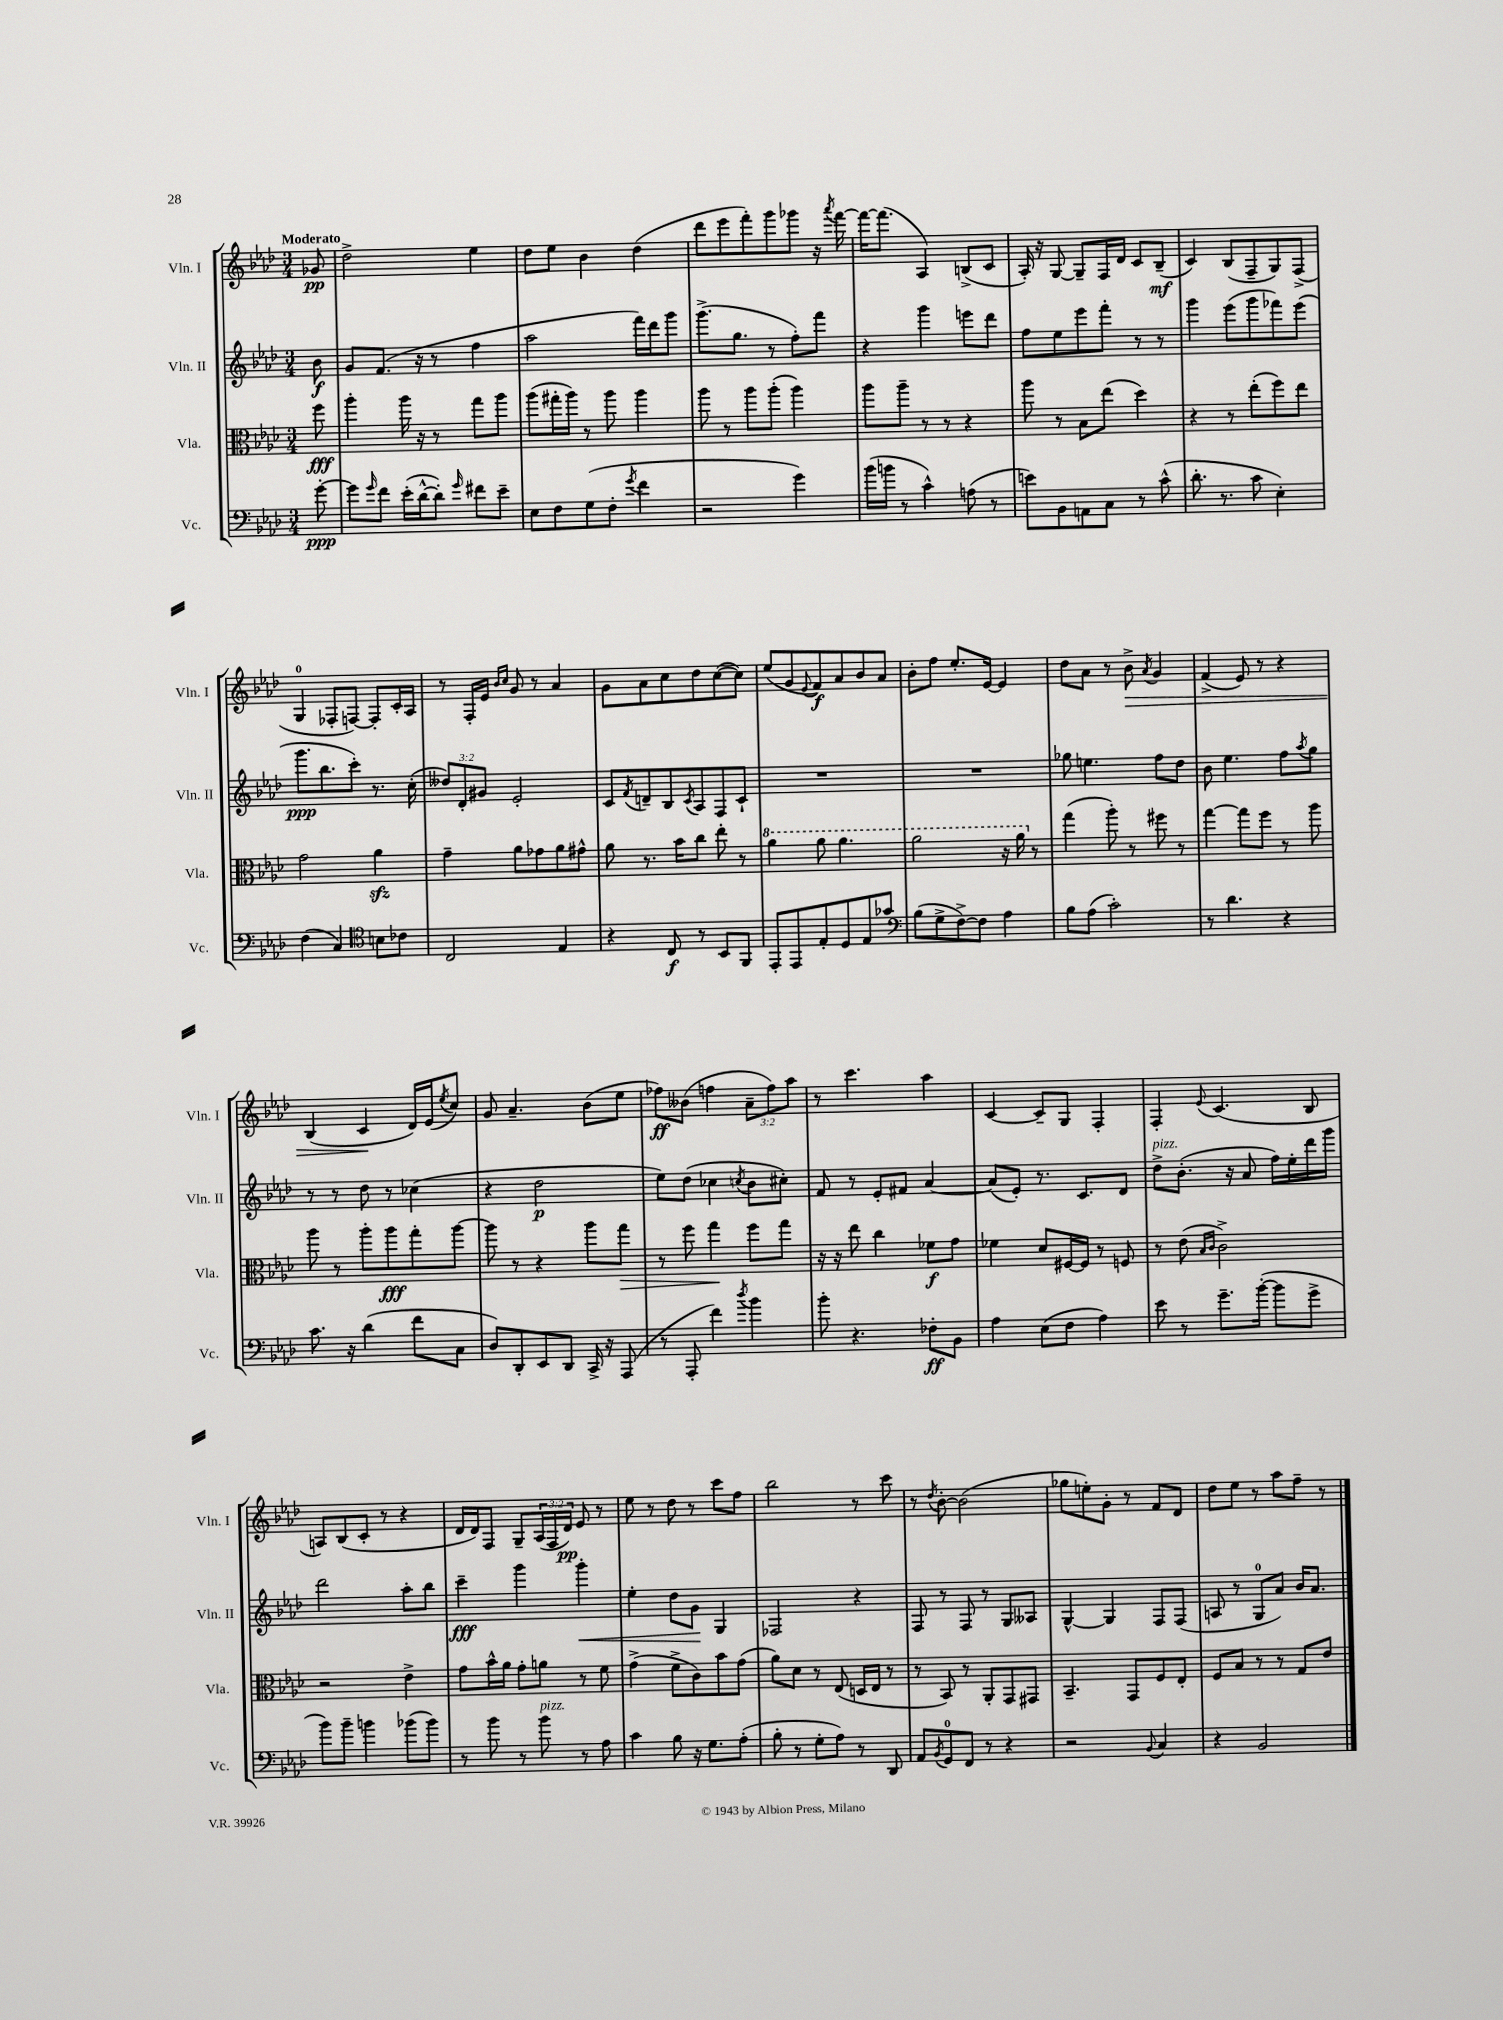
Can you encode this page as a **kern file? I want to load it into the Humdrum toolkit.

**kern	**dynam	**kern	**dynam	**kern	**dynam	**kern	**dynam
*part4	*part4	*part3	*part3	*part2	*part2	*part1	*part1
*staff4	*staff4	*staff3	*staff3	*staff2	*staff2	*staff1	*staff1
*I"Vc.	*	*I"Vla.	*	*I"Vln. II	*	*I"Vln. I	*
*I'Vc.	*	*I'Vla.	*	*I'Vln. II	*	*I'Vln. I	*
*clefF4	*	*clefC3	*	*clefG2	*	*clefG2	*
*k[b-e-a-d-]	*	*k[b-e-a-d-]	*	*k[b-e-a-d-]	*	*k[b-e-a-d-]	*
*M3/4	*	*M3/4	*	*M3/4	*	*M3/4	*
=	=	=	=	=	=	=	=
!	!	!	!	!	!	!LO:TX:a:B:t=Moderato	!
[8g'\	ppp	8ff\	fff	8b-\	f	8g-X/	pp
=1	=1	=1	=1	=1	=1	=1	=1
8g\L]	.	4aa-'\	.	8g/L	.	2dd-^\	.
16qqg/	.	.	.	.	.	.	.
8f\J	.	.	.	(8.f/J	.	.	.
(16e-'\LL	.	16aa-\	.	.	.	.	.
[16d-^^\J	.	16r	.	16r	.	.	.
8d-'\J])	.	8r	.	8r	.	.	.
16qqg/	.	.	.	.	.	.	.
8f#X\L	.	8gg\L	.	4ff\	.	4ee-\	.
8e-~\J	.	8aa-\J	.	.	.	.	.
=2	=2	=2	=2	=2	=2	=2	=2
8E-\L	.	(8aa-\L	.	2aa-\	.	8dd-\L	.
8F\	.	16gg#X'\L	.	.	.	8ee-\J	.
.	.	16aa-\JJ)	.	.	.	.	.
(8G\	.	8r	.	.	.	4b-\	.
8F'\J	.	8aa-\	.	.	.	.	.
8qg/	.	.	.	.	.	.	.
4f\	.	4aa-\	.	16fff\LL)	.	(4dd-\	.
.	.	.	.	16ddd-\J	.	.	.
.	.	.	.	8ggg\J	.	.	.
=3	=3	=3	=3	=3	=3	=3	=3
2r	.	8aa-\	.	(8.ggg^\L	.	8ddd-\L	.
.	.	8r	.	.	.	8eee-\	.
.	.	.	.	8.gg\J	.	.	.
.	.	8aa-\L	.	.	.	8fff'\)	.
.	.	(8aa-'\J	.	8r	.	8ggg\	.
4g\)	.	4aa-\)	.	8ff'\L)	.	8ggg-X\J	.
.	.	.	.	8fff\J	.	16r	.
.	.	.	.	.	.	8qaaa-/	.
.	.	.	.	.	.	[16fff\	.
=4	=4	=4	=4	=4	=4	=4	=4
(16b-\LL	.	8aa-\L	.	4r	.	16fff\KL_	.
16bn\JJ	.	.	.	.	.	(8.fff\J]	.
8r	.	8aa-~\J	.	.	.	.	.
4c^^\)	.	8r	.	4ggg\	.	4A-/)	.
.	.	8r	.	.	.	.	.
(8An\	.	4r	.	8eeen\L	.	(8Bn^/L	.
8r	.	.	.	8ddd-\J	.	8c/J	.
=5	=5	=5	=5	=5	=5	=5	=5
8en\L)	.	8aa-\	.	8ff\L	.	16A-'/)	.
.	.	.	.	.	.	16r	.
8BB-\	.	8r	.	8ee-\	.	[8G/	.
8AAn\	.	8B-\L	.	8eee-\	.	8G~/L]	.
8C\J	.	(8ee-\J	.	8fff'\J	.	16F/L	.
.	.	.	.	.	.	16d-/JJ	.
8r	.	4dd-\)	.	8r	.	8c/L	.
(8c^^\	.	.	.	8r	.	(8B-~/J	mf
=6	=6	=6	=6	=6	=6	=6	=6
8.d-'\	.	4r	.	4ggg\	.	4c/)	.
8.r	.	.	.	.	.	.	.
.	.	8r	.	(8eee-\L	.	(8B-/L	.
8c\	.	(8ee-'\L	.	8ggg\	.	8F~/	.
4E-'\)	.	8ff\)	.	8fff-X\)	.	8G/)	.
.	.	8ee-\J	.	(8eee-\J	.	(8F^/J	.
!!LO:LB:g=z
=7	=7	=7	=7	=7	=7	=7	=7
(4F\	.	2g\	.	8.ggg\L	ppp	4G/	.
.	.	.	.	8.bb-\	.	.	.
4C/)	.	.	.	.	.	8F-X'/L	.
.	.	.	.	8ccc'\J)	.	[8Fn/J)	.
*clefC4	*	*	*	*	*	*	*
8Bn\L	.	4a-zz\	.	8.r	.	8F'/L]	.
8c-X\J	.	.	.	.	.	16c'/L	.
.	.	.	.	(16cc'\	.	16A-/JJ	.
=8	=8	=8	=8	=8	=8	=8	=8
2C/	.	4g~\	.	12dd--X/L)	.	8r	.
.	.	.	.	12d-'/	.	.	.
.	.	.	.	.	.	16F'/LL	.
.	.	.	.	12g#X/J	.	.	.
.	.	.	.	.	.	16e-/JJ	.
.	.	.	.	.	.	16qqb-/LL	.
.	.	.	.	.	.	16qqcc/JJ	.
.	.	8a-\L	.	2e-'/	.	8g/	.
.	.	8g-X\	.	.	.	8r	.
4E-/	.	8a-\	.	.	.	4a-/	.
.	.	8g#X^^\J	.	.	.	.	.
=9	=9	=9	=9	=9	=9	=9	=9
4r	.	8a-\	.	8c/L	.	8g\L	.
.	.	.	.	8qf/	.	.	.
.	.	8.r	.	8dn~/	.	8a-\	.
8C/	f	.	.	8B-/	.	8cc\	.
.	.	16b-\KL	.	.	.	.	.
.	.	.	.	8qc/	.	.	.
8r	.	8cc\J	.	8A-/	.	8dd-\	.
8BB-/L	.	8ee-'\	.	8F/	.	([8cc\	.
8FF/J	.	8r	.	8c`/J	.	8cc\J])	.
=10	=10	=10	=10	=10	=10	=10	=10
*	*	*8va	*	*	*	*	*
8EE-'/L	.	4aa-\	.	2.r	.	(8ee-/L	.
8EE-/	.	.	.	.	.	8g/	.
.	.	.	.	.	.	8qqe-/	.
8E-'/	.	8aa-\	.	.	.	8f/)	f
8D-/	.	4.aa-\	.	.	.	8a-/	.
8E-/	.	.	.	.	.	8b-/	.
8g-X/J	.	.	.	.	.	8a-/J	.
=11	=11	=11	=11	=11	=11	=11	=11
*clefF4	*	*	*	*	*	*	*
(8B-\L	.	2aa-\	.	2.r	.	8b-'\L	.
8G^\	.	.	.	.	.	8ff\J	.
[8F^\)	.	.	.	.	.	8.ee-'/L	.
8F\J]	.	.	.	.	.	.	.
.	.	.	.	.	.	[16e-/Jk	.
4A-\	.	16r	.	.	.	4e-/]	.
.	.	16aa-\	.	.	.	.	.
*	*	*X8va	*	*	*	*	*
.	.	8r	.	.	.	.	.
=12	=12	=12	=12	=12	=12	=12	=12
8B-\L	.	(4gg\	.	8gg-X\	.	8dd-\L	.
(8A-\J	.	.	.	4.een\	.	8a-\J	.
2c'\)	.	8aa-'\)	.	.	.	8r	.
!	!	!	!	!	!	!	!LO:HP:b
.	.	8r	.	.	.	8b-^\	>
.	.	.	.	.	.	8qa-/	.
.	.	8ff#X\	.	8ff\L	.	4g/	.
.	.	8r	.	8dd-\J	.	.	.
=13	=13	=13	=13	=13	=13	=13	=13
8r	.	[4gg\	.	8b-\	.	(4f^/	.
4.d-\	.	.	.	4.ee-\	.	.	.
.	.	8gg\L]	.	.	.	8e-/)	.
.	.	8ff\J	.	.	.	8r	.
4r	.	8r	.	8ff\L	.	4r	.
.	.	.	.	8qaa-/	.	.	.
.	.	8aa-\	.	8gg\J	.	.	.
!!LO:LB:g=z
=14	=14	=14	=14	=14	=14	=14	=14
8.c\	.	8aa-\	.	8r	.	(4B-/	.
.	.	8r	.	8r	.	.	.
16r	.	.	.	.	.	.	.
(4d-\	.	8aa-'\L	.	8dd-\	.	4c/	.
.	.	8aa-\	fff	8r	.	.	.
8f\L	.	8gg'\	.	(4cc-X\	.	16d-/LL)	]
.	.	.	.	.	.	(16e-/J	.
.	.	.	.	.	.	8qee-/	.
8C\J	.	[8aa-\J	.	.	.	8cc/J)	.
=15	=15	=15	=15	=15	=15	=15	=15
8D-/L)	.	8aa-\]	.	4r	.	8g/	.
8DD-'/	.	8r	.	.	.	4.a-~/	.
8EE-/	.	4r	.	2dd-\	p	.	.
8DD-/J	.	.	.	.	.	.	.
16CC^/	.	8aa-\L	.	.	.	(8b-\L	.
16r	.	.	.	.	.	.	.
!	!	!	!LO:HP:b	!	!	!	!
(8AAA-/	.	8gg\J	>	.	.	8ee-\J	.
=16	=16	=16	=16	=16	=16	=16	=16
8r	.	8r	.	8ee-\L)	.	8ff-X\L)	ff
8AAA-'/	.	8ff\	.	(8dd-\J	.	(8b--X\J	.
4f\)	.	4gg\	.	4cc-X\	.	4ffn\	.
8qdd-/	.	.	.	8qccn/	.	.	.
4b-\	.	8ff\L	]	8b-\L	.	12a-~\L	.
.	.	.	.	.	.	12ff\)	.
.	.	8gg\J	.	8cc#X'\J)	.	.	.
.	.	.	.	.	.	12aa-\J	.
=17	=17	=17	=17	=17	=17	=17	=17
8b-'\	.	16r	.	8f/	.	8r	.
.	.	16r	.	.	.	.	.
4.r	.	8ee-\	.	8r	.	4.ccc\	.
.	.	4cc\	.	8e-'/L	.	.	.
.	.	.	.	8f#X/J	.	.	.
8F-X'\L	ff	8f-X\L	f	[4a-/	.	4aa-\	.
8BB-\J	.	8g\J	.	.	.	.	.
=18	=18	=18	=18	=18	=18	=18	=18
4A-\	.	4f-X\	.	(8a-/L]	.	[4c/	.
.	.	.	.	8e-'/J)	.	.	.
(8E-\L	.	8d-/L	.	8.r	.	8c~/L]	.
8F\J	.	[16F#X/L	.	.	.	8G/J	.
.	.	16F#/JJ]	.	8.c/L	.	.	.
4A-\)	.	8r	.	.	.	4F'/	.
.	.	8Fn/	.	8d-/J	.	.	.
=19	=19	=19	=19	=19	=19	=19	=19
!	!	!	!	!LO:TX:a:i:t=pizz.	!	!	!
8e-\	.	8r	.	8dd-^\L	.	4F'/	.
8r	.	(8e-\	.	(8.b-'\J	.	.	.
.	.	16qqB-/LL	.	.	.	.	.
.	.	16qqc/JJ	.	.	.	8qqe-/	.
8.g~\L	.	2c^\)	.	.	.	(4.c/	.
.	.	.	.	16r	.	.	.
.	.	.	.	8a-/	.	.	.
([16b-'\Jk	.	.	.	.	.	.	.
8b-\L]	.	.	.	16ff\LL)	.	.	.
.	.	.	.	16ee-'\	.	.	.
8g^\J	.	.	.	16ddd-\	.	8B-/	.
.	.	.	.	16ggg\JJ	.	.	.
!!LO:LB:g=z
=20	=20	=20	=20	=20	=20	=20	=20
8b-\L)	.	2r	.	2ddd-\	.	8An/L)	.
8b-~\J	.	.	.	.	.	(8B-/	.
4bn\	.	.	.	.	.	8c'/J	.
.	.	.	.	.	.	8r	.
(8b-X\L	.	4e-^\	.	8aa-'\L	.	4r	.
8b-\J)	.	.	.	8bb-\J	.	.	.
=21	=21	=21	=21	=21	=21	=21	=21
8r	.	8g\L	.	4ccc~\	fff	16d-/LL	.
.	.	.	.	.	.	16d-/J)	.
8b-\	.	16b-^^\L	.	.	.	8F/J	.
.	.	16a-\JJ	.	.	.	.	.
8r	.	8g'\L	.	4ggg\	.	8G~/L	.
!LO:TX:a:i:t=pizz.	!	!	!	!	!	!	!
8b-\	.	8an\J	.	.	.	(24A-/L	.
.	.	.	.	.	.	24F/	.
.	.	.	.	.	.	24d-/JJ)	pp
!	!	!	!	!	!LO:HP:b	!	!
8r	.	8r	.	4ggg'\	<	8e-/	.
8A-\	.	8f\	.	.	.	8r	.
=22	=22	=22	=22	=22	=22	=22	=22
4c\	.	(4g^\	.	4ee-'\	.	8ee-\	.
.	.	.	.	.	.	8r	.
8B-\	.	8f^\L	.	8dd-\L	.	8dd-\	.
16r	.	8c\)	.	8g\J	.	8r	.
8.G\L	.	.	.	.	.	.	.
.	.	8b-\	.	4G/	[	8ccc\L	.
(8A-'\J	.	(8g\J	.	.	.	8ff\J	.
=23	=23	=23	=23	=23	=23	=23	=23
8B-'\	.	8a-\L)	.	2F-X/	.	2bb-\	.
8r	.	8d-\J	.	.	.	.	.
8G'\L	.	8r	.	.	.	.	.
8A-\J)	.	(8E-/	.	.	.	.	.
8r	.	16Dn/LL	.	4r	.	8r	.
.	.	16E-/JJ	.	.	.	.	.
8DD-/	.	8r	.	.	.	8ccc\	.
=24	=24	=24	=24	=24	=24	=24	=24
8AA-/L	.	8r	.	8F/	.	8r	.
8qBB-/	.	.	.	.	.	8qdd-/	.
8GG/	.	8BB-/)	.	8r	.	[8b-'\	.
8FF/J	.	8r	.	8F/	.	(2b-\]	.
8r	.	8AA-'/L	.	8r	.	.	.
4r	.	8GG/	.	8G/L	.	.	.
.	.	8GG#X/J	.	8A--X/J	.	.	.
=25	=25	=25	=25	=25	=25	=25	=25
2r	.	4.BB-~/	.	[4G^^/	.	8gg-X\L	.
.	.	.	.	.	.	8een'\)	.
.	.	.	.	4G/]	.	8g'\J	.
.	.	8GG/L	.	.	.	8r	.
8qqBB-/	.	.	.	.	.	.	.
4C/	.	8F/	.	8F/L	.	8f/L	.
.	.	8E-'/J	.	(8F/J	.	8d-/J	.
=26	=26	=26	=26	=26	=26	=26	=26
4r	.	8F/L	.	8An/	.	8dd-\L	.
.	.	8B-/J	.	8r	.	8ee-\J	.
2BB-/	.	8r	.	8G/L	.	8r	.
.	.	8r	.	8a-/J)	.	8aa-\L	.
.	.	8G/L	.	16b-/KL	.	8ff~\J	.
.	.	.	.	8.a-/J	.	.	.
.	.	8e-/J	.	.	.	8r	.
==	==	==	==	==	==	==	==
*-	*-	*-	*-	*-	*-	*-	*-
